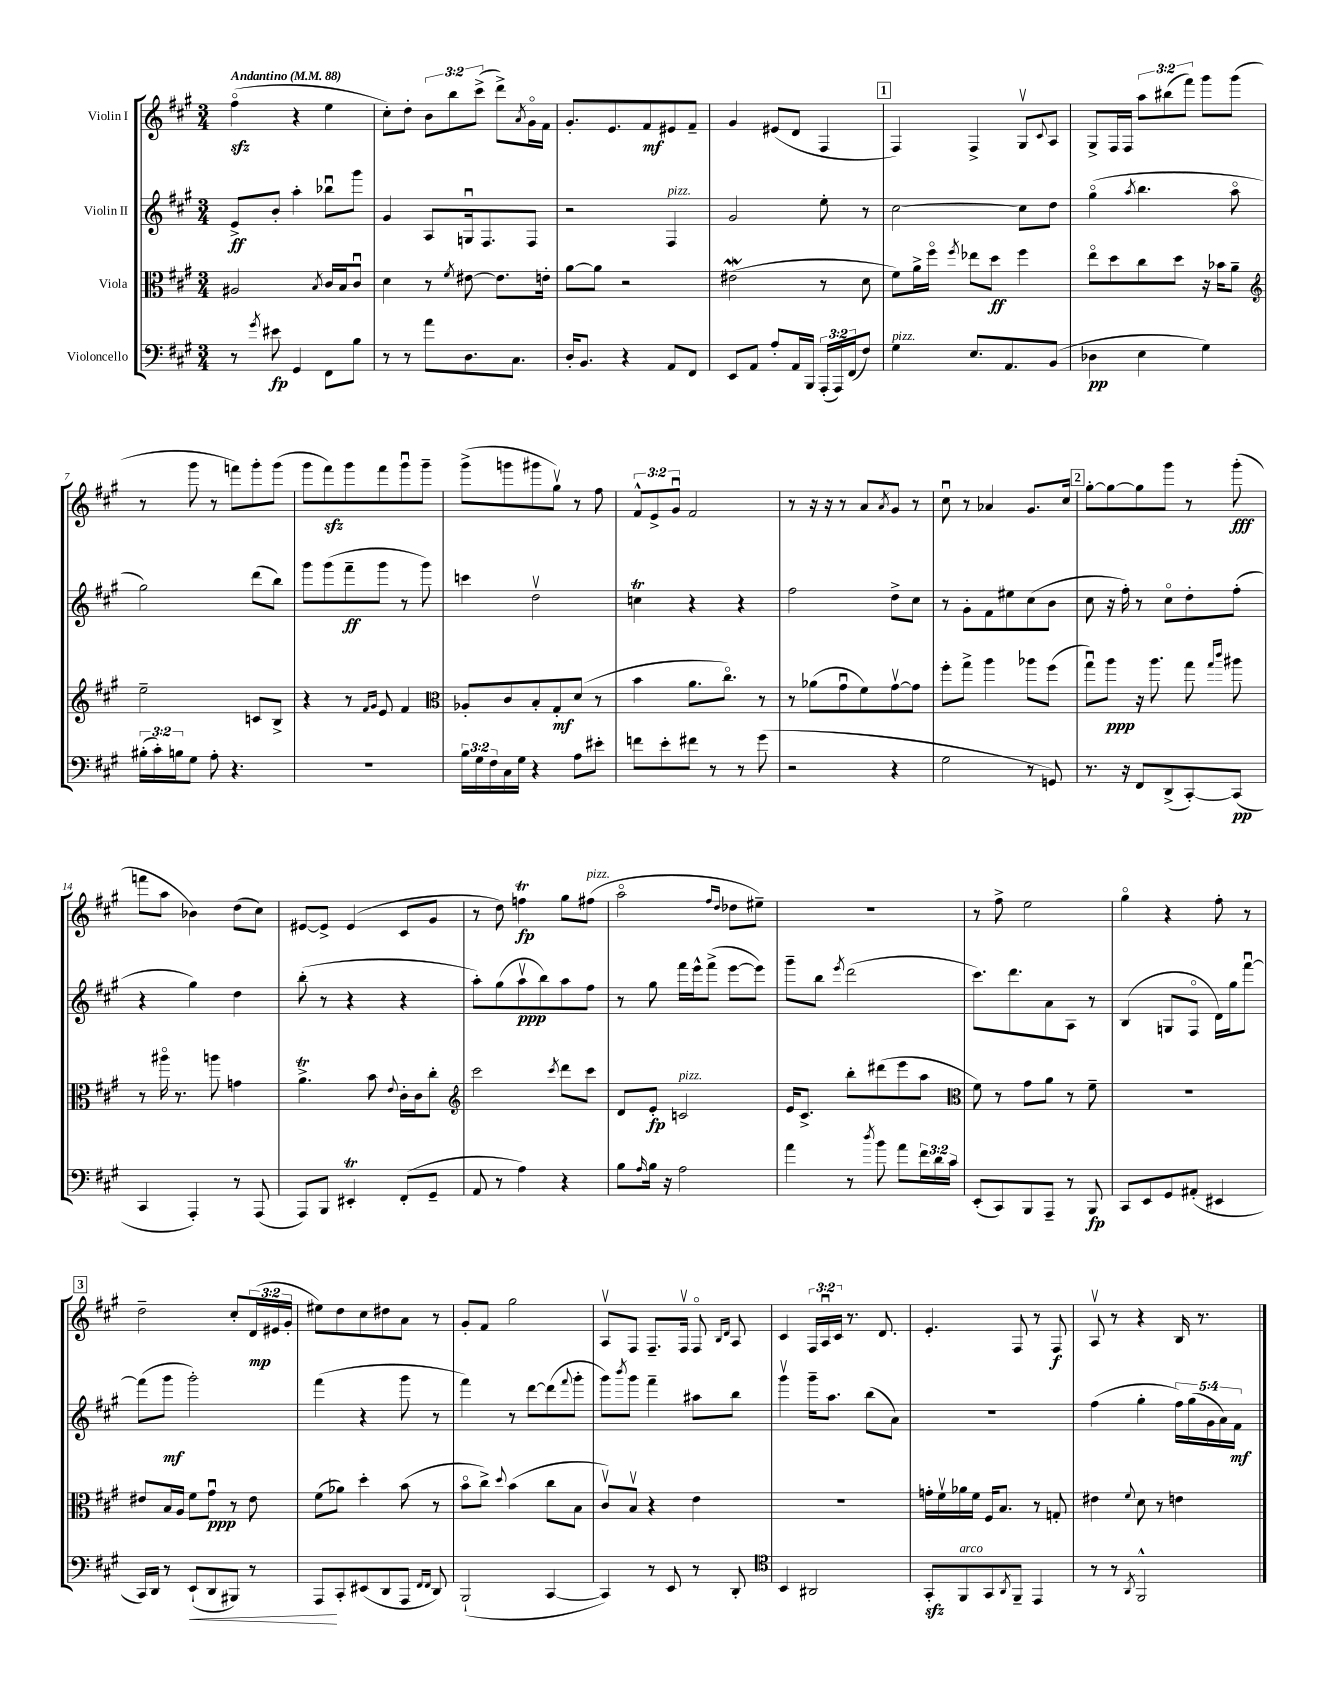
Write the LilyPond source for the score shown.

<<
\new StaffGroup <<
\new Staff = "s0" \with { instrumentName = "Violin I" } {
    \clef treble \key a \major \numericTimeSignature \time 3/4 \override Staff.TupletNumber.text = #tuplet-number::calc-fraction-text \tempo "Andantino" 4 = 88
    fis''4\flageolet\sfz( r4 e''4 |
    cis''8-.) d''8-. \tuplet 3/2 { b'8 b''8 cis'''8->( } d'''8->) \acciaccatura { a'8 } gis'16\flageolet fis'16 |
    gis'8.-. e'8. fis'8\mf eis'8 fis'8-- |
    gis'4 eis'8( d'8 fis4 |
    \mark \markup { \box "1" } fis4) fis4-> gis8\upbow \appoggiatura { cis'8 } a8 |
    gis8-> fis16 fis16 \tuplet 3/2 { a''8 bis''8( fis'''8) } gis'''8 gis'''8( |
    r8 gis'''8 r8 f'''8) gis'''8-. gis'''8( |
    gis'''8 fis'''8\sfz) gis'''8 fis'''8 gis'''8\downbow gis'''8-- |
    gis'''8->( g'''8 gis'''8 gis''8\upbow) r8 fis''8 |
    \tuplet 3/2 { fis'8-^ e'8-> gis'8\downbow } fis'2 |
    r8 r16 r16 r8 a'8 \acciaccatura { a'8 } gis'8 r8 |
    cis''8\downbow r8 aes'4 gis'8. cis''16 |
    \mark \markup { \box "2" } gis''8~-. gis''8~ gis''8 gis'''8 r8 gis'''8-.\fff( |
    f'''8 a''8 bes'4) d''8( cis''8) |
    eis'8~ eis'8-> eis'4( cis'8 gis'8 |
    r8 d''8) f''4\trill\fp gis''8 fis''8^\markup { \italic "pizz." }( |
    a''2\flageolet \grace { fis''16 d''16 } des''8 eis''8--) |
    R2. |
    r8 fis''8-> e''2 |
    gis''4\flageolet r4 fis''8-. r8 |
    \mark \markup { \box "3" } d''2-- cis''8-. \tuplet 3/2 { d'16\mp( eis'16 gis'16-. } |
    eis''8) d''8 cis''8 dis''8 a'8 r8 |
    gis'8-. fis'8 gis''2 |
    a8\upbow fis8 fis8.-- fis16\upbow fis8\flageolet \grace { b16 d'16 } a8 |
    cis'4 \tuplet 3/2 { fis16 a16\downbow cis'16 } r8. d'8. |
    e'4.-. fis8 r8 fis8\f |
    a8\upbow r8 r4 b16 r8. \bar "|." |
}
\new Staff = "s1" \with { instrumentName = "Violin II" } {
    \clef treble \key a \major \numericTimeSignature \time 3/4 \override Staff.TupletNumber.text = #tuplet-number::calc-fraction-text
    e'8->\ff b'8-. a''4-. bes''8\downbow gis'''8 |
    gis'4 a8 g16\downbow fis8. fis8 |
    r2 fis4^\markup { \italic "pizz." } |
    gis'2 e''8-. r8 |
    \mark \markup { \box "1" } cis''2~ cis''8 d''8 |
    gis''4\flageolet( \acciaccatura { a''8 } b''4. a''8\flageolet |
    gis''2) d'''8( b''8) |
    gis'''8 gis'''8( fis'''8--\ff gis'''8 r8 gis'''8) |
    c'''4 d''2\upbow |
    c''4\trill r4 r4 |
    fis''2 d''8-> cis''8 |
    r8 gis'8-. fis'8 eis''8 cis''8( b'8 |
    \mark \markup { \box "2" } cis''8 r16 fis''16-.) r8 cis''8\flageolet d''8-. fis''8-.( |
    r4 gis''4) d''4 |
    b''8-.( r8 r4 r4 |
    a''8-.) gis''8( a''8\upbow\ppp b''8) a''8 fis''8 |
    r8 gis''8 fis'''16 e'''16-^ fis'''8->( e'''8~ e'''8) |
    gis'''8-- b''8 \acciaccatura { e'''8 } d'''2( |
    cis'''8.) d'''8. a'8 a8 r8 |
    b4( g8 fis8\flageolet d'16) gis''16 fis'''8~\downbow |
    \mark \markup { \box "3" } fis'''8( gis'''8\mf gis'''2-.) |
    fis'''4( r4 gis'''8 r8 |
    fis'''4) r8 d'''8~ d'''8( \appoggiatura { fis'''8 } gis'''8-. |
    gis'''8) \acciaccatura { b'''8 } gis'''8 fis'''4-- ais''8 b''8 |
    gis'''4\upbow gis'''16-- a''8. b''8( a'8) |
    R2. |
    fis''4( gis''4-. \tuplet 5/4 { fis''16) gis''16( gis'16 a'16) fis'16\mf } \bar "|." |
}
\new Staff = "s2" \with { instrumentName = "Viola" } {
    \clef alto \key a \major \numericTimeSignature \time 3/4
    ais2 \acciaccatura { b8 } cis'16 b16 cis'8\downbow |
    d'4 r8 \acciaccatura { fis'8 } eis'8~ eis'8. e'16-. |
    a'8~ a'8 r2 |
    eis'2\mordent( r8 d'8 |
    \mark \markup { \box "1" } fis'8) a'16-> fis''16\flageolet \acciaccatura { fis''8 } ees''8 d''8\ff fis''4 |
    e''8\flageolet d''8 cis''8 d''8 r16 bes'16 a'8-- |
    \clef treble e''2-- c'8 b8-> |
    r4 r8 \grace { fis'16 gis'16 } e'8 fis'4 |
    \clef alto aes8-. cis'8 b8-. gis8-.\mf d'8( r8 |
    b'4 a'8. cis''8.\flageolet) r8 |
    r8 aes'8( gis'8\downbow fis'8) gis'8~\upbow gis'8 |
    fis''8-. gis''8-> a''4 aes''8 fis''8( |
    \mark \markup { \box "2" } gis''8\downbow) a''8\ppp r16 a''8. gis''8 \grace { gis''16 cis'''16 } ais''8 |
    r8 ais''16\flageolet r8. a''8 g'4 |
    a'4.->\trill b'8 \appoggiatura { e'8 } cis'16-. cis'16 cis''8-. |
    \clef treble cis'''2 \acciaccatura { cis'''8 } d'''8 cis'''8 |
    d'8 e'8-.\fp c'2^\markup { \italic "pizz." } |
    e'16 cis'8.-> b''8-. dis'''8( e'''8 a''8 |
    \clef alto fis'8) r8 gis'8 a'8 r8 fis'8-- |
    R2. |
    \mark \markup { \box "3" } eis'8 b16 a16 fis'8 gis'8\downbow\ppp r8 eis'8 |
    fis'8( aes'8) d''4-. b'8( r8 |
    b'8\flageolet cis''8->) \appoggiatura { d''8 } b'4( cis''8 b8 |
    cis'8\upbow) b8\upbow r4 e'4 |
    R2. |
    g'16-. fis'16\upbow aes'16 fis'16 fis16 b8. r8 g8-. |
    eis'4 \appoggiatura { fis'8 } d'8 r8 e'4 \bar "|." |
}
\new Staff = "s3" \with { instrumentName = "Violoncello" } {
    \clef bass \key a \major \numericTimeSignature \time 3/4 \override Staff.TupletNumber.text = #tuplet-number::calc-fraction-text
    r8 \acciaccatura { gis'8 } eis'8\fp gis,4 fis,8 b8 |
    r8 r8 a'8 d8. cis8. |
    d16-. b,8. r4 a,8 fis,8 |
    e,8 a,8 a8-. a,16 b,,16 \tuplet 3/2 { a,,16-.( a,,16) fis,16( } fis8) |
    \mark \markup { \box "1" } gis4^\markup { \italic "pizz." } e8. a,8. b,8( |
    des4\pp e4 gis4) |
    \tuplet 3/2 { bis16-.( cis'16-.) b16 } gis8 a8-. r4. |
    R2. |
    \tuplet 3/2 { b16 gis16 fis16 } cis16 gis16 r4 a8 eis'8-. |
    f'8 e'8-. fis'8 r8 r8 gis'8( |
    r2 r4 |
    gis2 r8 g,8) |
    \mark \markup { \box "2" } r8. r16 fis,8 d,8->( cis,8~-.) cis,8\pp( |
    cis,4 a,,4-.) r8 a,,8( |
    a,,8) b,,8 eis,4-.\trill fis,8-.( gis,8-- |
    a,8 r8 a4) r4 |
    b8 \grace { a16 } b16 r16 a2 |
    a'4 r8 \acciaccatura { d''8 } b'8 a'8 \tuplet 3/2 { fis'16 d'16 cis'16 } |
    e,8-.( cis,8) b,,8 a,,8-- r8 b,,8\fp |
    cis,8 e,8 gis,8 ais,8-.( eis,4 |
    \mark \markup { \box "3" } cis,16) d,16 r8 e,8-!\<( d,8 bis,,8) r8 |
    a,,8\! cis,8-. eis,8( d,8 a,,8 \grace { fis,16 fis,16 } d,8) |
    b,,2-!( cis,4~ |
    cis,4) r8 e,8 r8 d,8-. |
    \clef tenor b,4 ais,2 |
    gis,8-.\sfz fis,8^\markup { \italic "arco" } gis,8 \acciaccatura { a,8 } fis,8-- e,4 |
    r8 r8 \acciaccatura { a,8 } fis,2-^ \bar "|." |
}
>>
>>
